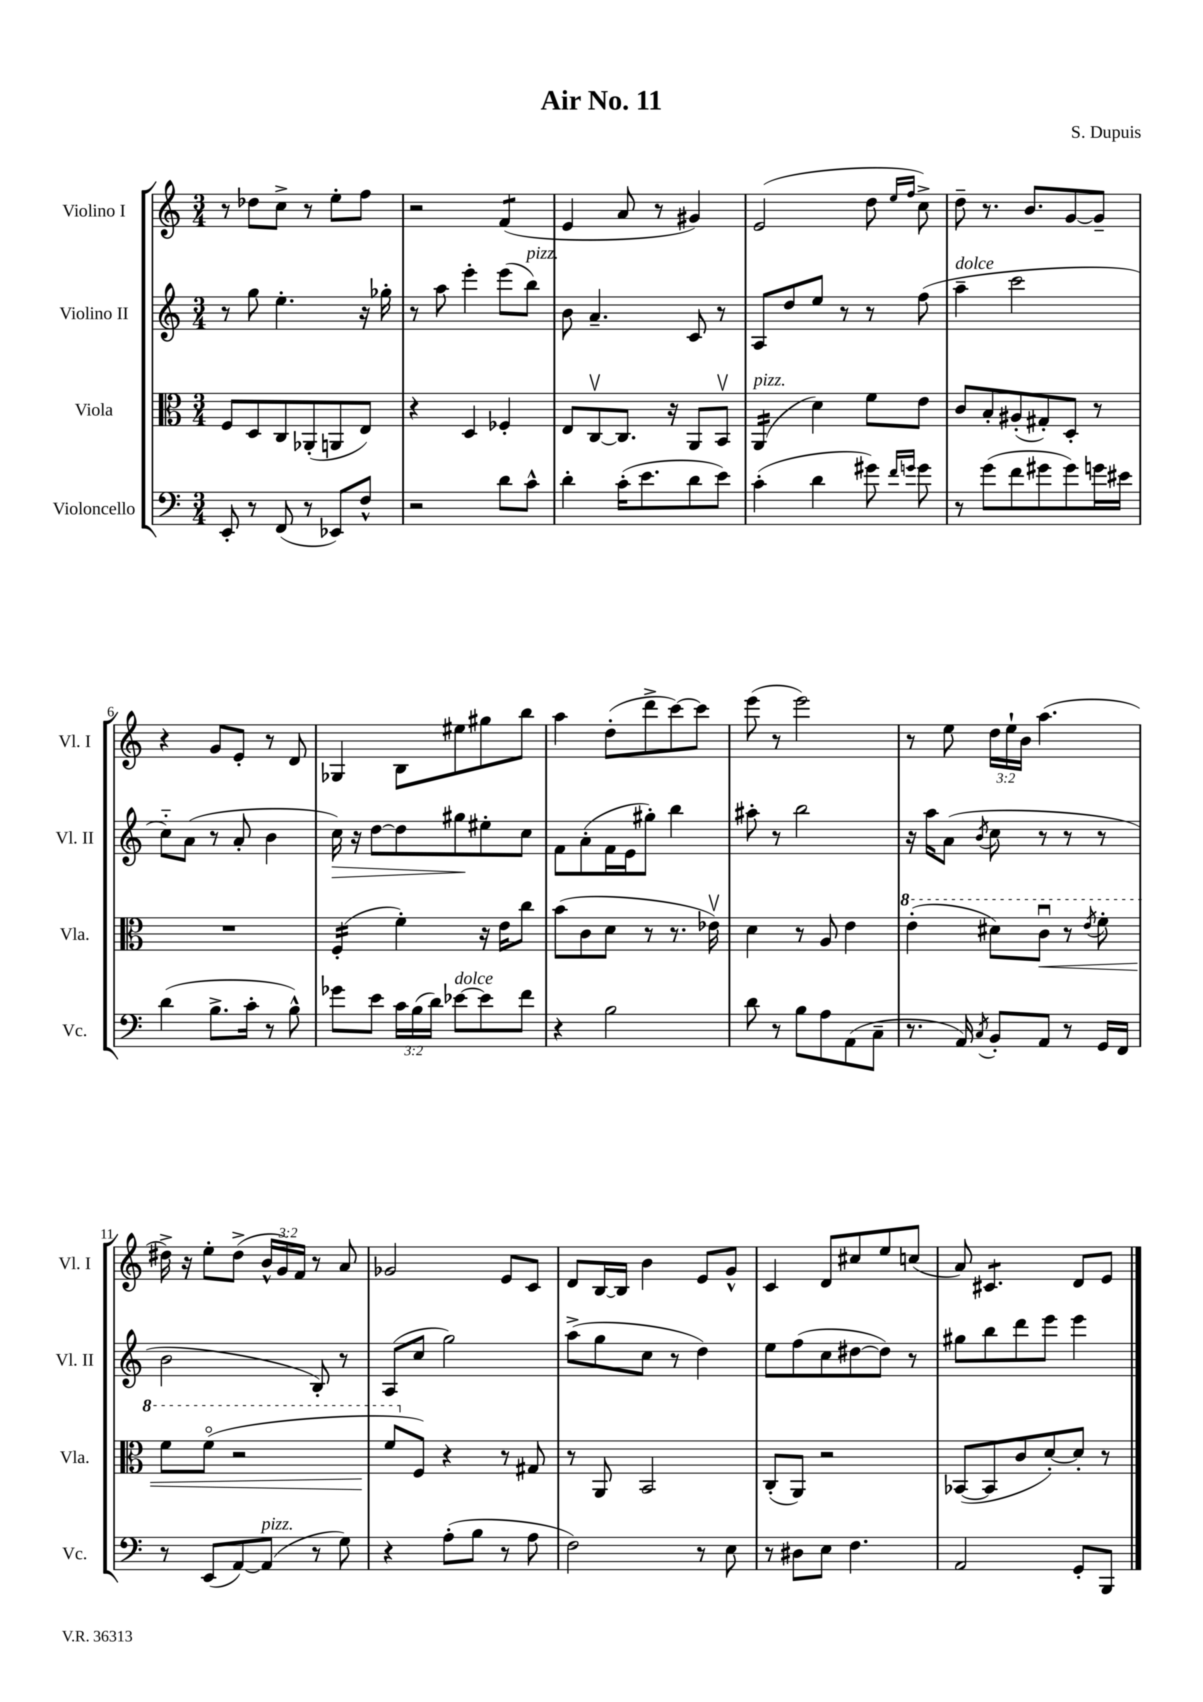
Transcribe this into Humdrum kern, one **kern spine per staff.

**kern	**kern	**kern	**kern
*staff4	*staff3	*staff2	*staff1
*clefF4	*clefC3	*clefG2	*clefG2
*k[]	*k[]	*k[]	*k[]
*M3/4	*M3/4	*M3/4	*M3/4
8EE'	8F	8r	8r
8r	8D	8gg	8dd-
(8FF	8C	4.ee'	8cc^
8r	(8AA-'	.	8r
8EE-)	8AA	.	8ee'
8F^^	8E)	16r	8ff
.	.	16gg-'	.
=	=	=	=
2r	4r	8r	2r
.	.	8aa	.
.	4D	4eee'	.
8d	4F-'	(8eee	(4f
8c^^	.	8bb)	.
=	=	=	=
4d'	8E	8b	4e
.	[8Cv	4.a~	.
(16c'	8.C]	.	8a
8.e	.	.	.
.	.	.	8r
.	16r	.	.
8d	8AA	8c	4g#)
8e)	8BBv	8r	.
=	=	=	=
(4c'	(4AA	8A	(2e
.	.	8dd	.
4d	4d)	8ee	.
.	.	8r	.
8g#)	8f	8r	8dd
16qqf	.	.	16qqee
16qqg	.	.	16qqff
8g	8e	(8ff	8cc^)
=	=	=	=
8r	8c	4aa~	8dd~
(8g	8B'	.	8.r
8f	(8A#'	2ccc	.
.	.	.	8.b
8g#	8G#')	.	.
8g#)	8D'	.	[8g
16g	8r	.	8g~]
16e#	.	.	.
=	=	=	=
(4d	2.r	8cc'~)	4r
.	.	(8a	.
8.B^	.	8r	8g
.	.	8a'	8e'
16c'	.	.	.
8r	.	4b	8r
8B^^)	.	.	8d
=	=	=	=
8g-	(4F'	16cc)	4G-
.	.	16r	.
8e	.	[8dd	.
24c	4f')	8dd]	8B
(24B	.	.	.
24d)	.	.	.
[8e-	.	8gg#	8ee#
8e-]	16r	8ee#'	8gg#
.	16e	.	.
8f	8cc	8cc	8bb
=	=	=	=
4r	(8b	8f	4aa
.	8c	(8a'	.
2B	8d	16f	(8dd'
.	.	16e	.
.	8r	8gg#')	8ddd^
.	8.r	4bb	[8ccc)
.	.	.	8ccc]
.	16e-v)	.	.
=	=	=	=
8d	4d	8aa#'	(8eee
8r	.	8r	8r
8B	8r	2bb	2eee)
8A	8A	.	.
(8AA	4e	.	.
8C~	.	.	.
=	=	=	=
8.r	(4ee'	16r	8r
.	.	16aa	.
.	.	(8a	8ee
16AA)	.	.	.
8qC	.	8qb	.
8BB'	8dd#)	8cc	24dd
.	.	.	24ee`
.	.	.	24b
8AA	8ccu	8r	(4.aa
8r	8r	8r	.
.	8qee	.	.
16GG	8ff'	8r	.
16FF	.	.	.
=	=	=	=
8r	8ff	2b	16dd#^)
.	.	.	16r
(8EE	(8ffo	.	8ee'
[8AA)	2r	.	(8dd#^
(8AA]	.	.	24b^^
.	.	.	24g)
.	.	.	24f
8r	.	8B')	8r
8G)	.	8r	8a
=	=	=	=
4r	8ff	(8A	2g-
.	8F)	8cc	.
(8A'	4r	2gg)	.
8B	.	.	.
8r	8r	.	8e
8A	8G#	.	8c
=	=	=	=
2F)	8r	(8aa^	8d
.	8AA	8gg	[16B
.	.	.	16B]
.	2BB	8cc	4b
.	.	8r	.
8r	.	4dd)	8e
8E	.	.	8g^^
=	=	=	=
8r	(8C'	8ee	4c
8D#	8AA)	(8ff	.
8E	2r	8cc	8d
4.F	.	[8dd#	8cc#
.	.	8dd#])	8ee
.	.	8r	(8cc
=	=	=	=
2AA	([8BB-	8gg#	8a)
.	8BB-]	8bb	4.c#
.	8c	8ddd	.
.	[8d')	8eee	.
8GG'	8d']	4eee	8d
8BBB	8r	.	8e
==	==	==	==
*-	*-	*-	*-
